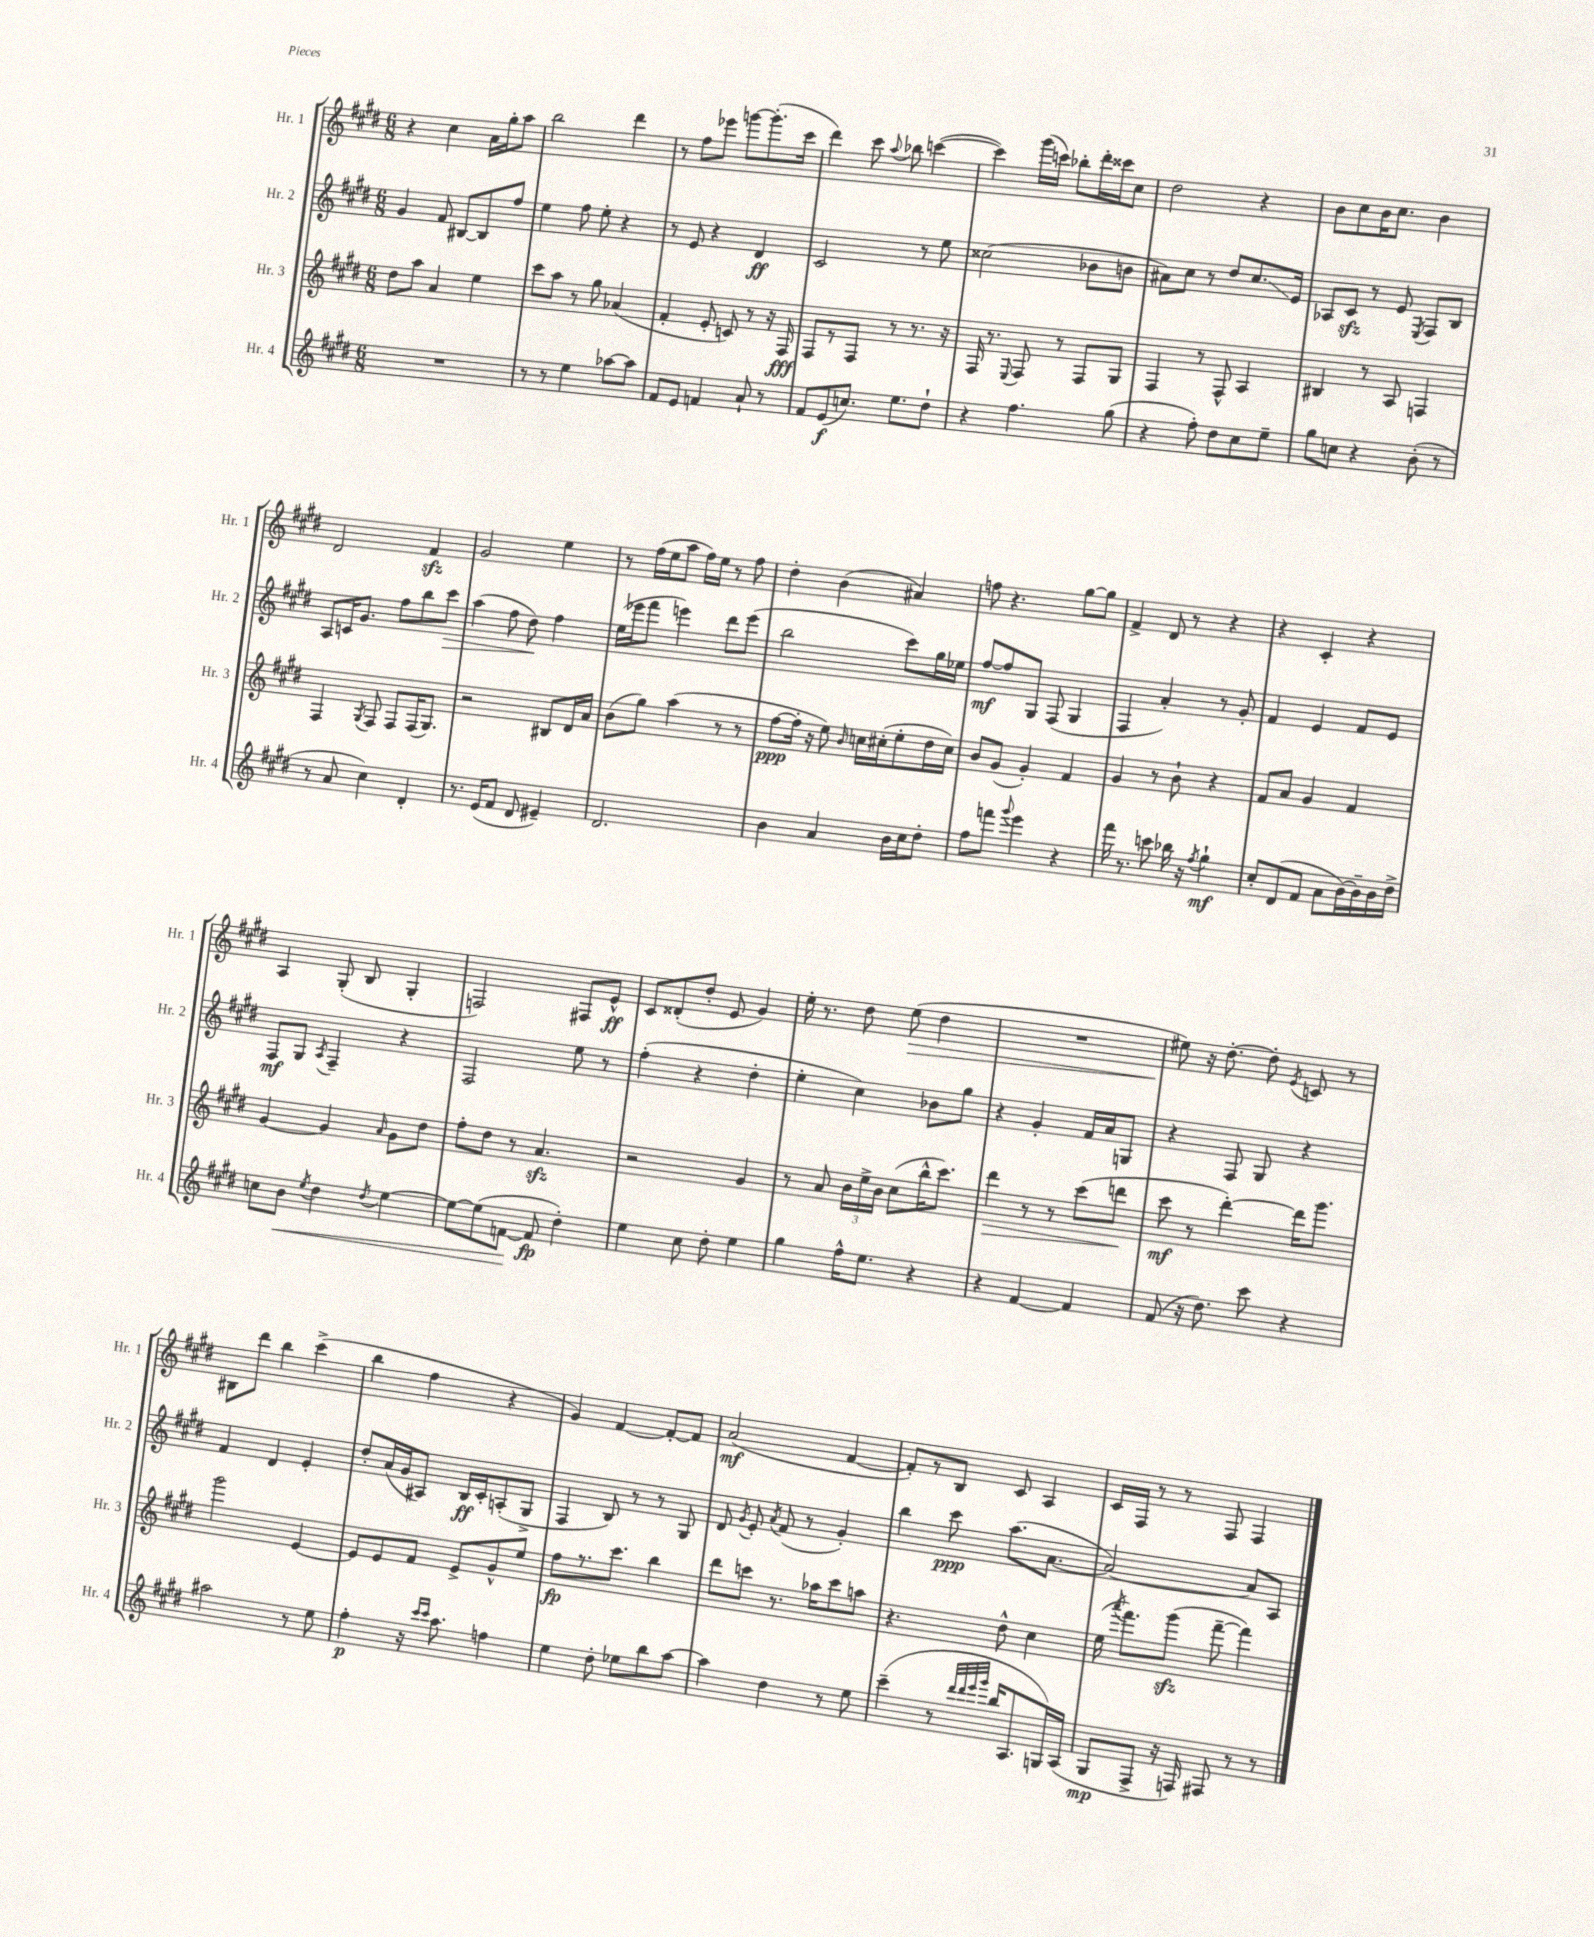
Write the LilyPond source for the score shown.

<<
\new StaffGroup <<
\new Staff = "s0" \with { instrumentName = "Hr. 1" shortInstrumentName = "Hr. 1" } {
    \clef treble \key e \major \numericTimeSignature \time 6/8
    \autoBeamOff r4 cis''4 a'16[ gis''16-. a''8] |
    b''2 dis'''4 |
    r8 fis''8[ ees'''8] g'''8[~ g'''8.-.( cis'''16] |
    dis'''4) cis'''8 \appoggiatura { a''8 } bes''8 c'''4~( |
    c'''4) gis'''16[( c'''16]) bes''8[-. dis'''16-. cisis'''16 cis''8] |
    dis''2 r4 |
    b'8[ cis''8 b'16 cis''8.] b'4 |
    dis'2 fis'4\sfz |
    gis'2 e''4 |
    r8 fis''16[( e''16 a''8] fis''16[) e''16] r8 fis''8 |
    dis''4-. b'4( ais'4) |
    f''8 r4. gis''8[~ gis''8] |
    fis'4-> dis'8 r8 r4 |
    r4 cis'4-. r4 |
    a4 gis8-.( b8 gis4-. |
    f2) fis8[ e'8]-^\ff |
    cis'8[ disis'8-.( dis''8]-. e'8 gis'4) |
    e''16-. r8. dis''8 e''8\>( dis''4 |
    R2. |
    eis''8\!) r16 dis''8.~-. dis''8-. \acciaccatura { e'8 } c'8 r8 |
    bis8[ dis'''8] b''4 cis'''4->( |
    b''4 fis''4 r4 |
    gis'4) fis'4~ fis'8[~-. fis'8] |
    a'2\mf( fis'4~ |
    fis'8[-.) r8 b8] cis'8 a4 |
    cis'16[ fis16] r8 r8 fis8 fis4 \bar "|." |
}
\new Staff = "s1" \with { instrumentName = "Hr. 2" shortInstrumentName = "Hr. 2" } {
    \clef treble \key e \major \numericTimeSignature \time 6/8
    \autoBeamOff gis'4 fis'8 bis8[~ bis8 fis''8] |
    e''4 fis''8 e''8-. r4 |
    r8 e'8 r4 dis'4\ff |
    cis'2 r8 e''8 |
    cisis''2( bes'8[ b'8] |
    ais'8[) cis''8] r8 dis''8[ cis''8.\glissando e'16] |
    aes8[ cis'8]\sfz r8 e'8 \acciaccatura { e8 } fis8[ b8] |
    a8[ c'16 gis'8.] fis''8[ b''8 cis'''8]\> |
    a''4( fis''8 dis''8\!) fis''4 |
    e''16[( ees'''16 fis'''8] e'''4) dis'''8[ e'''8]( |
    b''2 cis'''8[) gis''16 ees''16] |
    fis''8[~\mf fis''8 gis8] fis8( gis4 |
    fis4 a'4-.) r8 gis'8-. |
    fis'4 e'4 fis'8[ e'8] |
    fis8[\mf gis8] \acciaccatura { a8 } fis4-- r4 |
    fis2 e''8 r8 |
    fis''4-.( r4 dis''4-. |
    e''4-. cis''4) bes'8[ gis''8] |
    r4 gis'4-. fis'16[ a'16 g8] |
    r4 fis8 gis8 r4 |
    fis'4 dis'4 e'4-. |
    dis''8[-. a'16( gis'16 ais8]) b16[\ff cis'16-. a8-.( gis8]-> |
    fis4 b8) r8 r8 gis8 |
    dis'8 \acciaccatura { gis'8 } e'8-. \acciaccatura { a'8 } fis'8( r8 gis'4-.) |
    b''4 cis'''8\ppp a''8.[( a'8.]~ |
    a'2~) a'8[ a8] \bar "|." |
}
\new Staff = "s2" \with { instrumentName = "Hr. 3" shortInstrumentName = "Hr. 3" } {
    \clef treble \key e \major \numericTimeSignature \time 6/8
    \autoBeamOff dis''8[ a''8] a'4 e''4 |
    cis'''8[ a''8] r8 gis''8 aes'4( |
    fis'4-. e'8-. c'8) r8 r16 fis16\fff |
    fis8[ r8 fis8] r8 r8. r16 |
    fis16 r8. \appoggiatura { e8 } fis8 r8 fis8[ gis8] |
    fis4 r8 fis8-^ a4 |
    bis4 r8 a8 f4 |
    fis4 \acciaccatura { gis8 } fis8 fis8[ fis16( gis8.]) |
    r2 bis8[ dis'16 a'16] |
    b'8[( gis''8]) a''4( r8 r8 |
    fis''8[~\ppp fis''16]-. r16 e''8) \grace { b'16 } c''16[ cis''16-.( e''8-. dis''16 cis''16]) |
    b'8[ gis'8]( gis'4-.) fis'4 |
    gis'4 r8 b'8-! r4 |
    fis'8[ a'8] gis'4 fis'4 |
    gis'4~ gis'4 \grace { a'16 } gis'8[ dis''8] |
    fis''8[-. dis''8] r8 a'4.\sfz |
    r2 gis'4 |
    r8 a'8 \tuplet 3/2 { b'16[ e''16-> b'16] } cis''8[( b''16-^ cis'''8.]) |
    dis'''4\> r8 r8 cis'''8[( d'''8]\! |
    cis'''8\mf r8 dis'''4~-.) dis'''16[ gis'''8.] |
    gis'''2 e'4~ |
    e'8[ e'8 fis'8] e'8[-> gis'8-^ e''8] |
    fis''8[\fp r8. cis'''8.] b''4 |
    dis'''8[ c'''8] r8. aes''16[ c'''8 a''8] |
    r4. dis''8-^ cis''4 |
    e''16( \acciaccatura { a'''8 } fis'''8.[) gis'''8]\sfz( fis'''8~-- fis'''4) \bar "|." |
}
\new Staff = "s3" \with { instrumentName = "Hr. 4" shortInstrumentName = "Hr. 4" } {
    \clef treble \key e \major \numericTimeSignature \time 6/8
    \autoBeamOff R2. |
    r8 r8 e''4 aes''8[~ aes''8] |
    fis'8[ e'8] f'4 a'8-! r8 |
    fis'8[ e'8\f( c''8.]) e''8.[ dis''8]-! |
    r4 fis''4. gis''8( |
    r4 fis''8-.) dis''8[ cis''8 e''8]-- |
    gis''8[ c''8] r4 b'8-.( r8 |
    r8 a'8 cis''4) dis'4-. |
    r8. e'16[( fis'8] dis'8 eis'4--) |
    dis'2. |
    b'4 a'4 b'16[ cis''16 dis''8]-. |
    fis''8[ f'''8] \appoggiatura { gis'''8 } e'''4 r4 |
    fis'''16 r8. c'''8 bes''16 r16 \acciaccatura { fis''8 } gis''4-!\mf |
    cis''8[-. dis'8( fis'8] a'8[ b'16~) b'16-- b'16 dis''16]-> |
    c''8[ b'8]\< \acciaccatura { e''8 } dis''4 \acciaccatura { dis''8 } e''4~ |
    e''8[~ e''8( f'8]~\! f'8\fp dis''4-.) |
    e''4 cis''8 dis''8-. e''4 |
    gis''4 fis''16[-^ e''8.] r4 |
    r4 fis'4~ fis'4 |
    fis'8( r16 dis''8.) cis'''8 r4 |
    ais''2 r8 e''8 |
    fis''4-.\p r16 \grace { cis'''16[ cis'''16] } a''8. f''4 |
    e''4 dis''8-. ees''8[ b''8 a''8]~ |
    a''4 dis''4 r8 e''8 |
    cis'''4--( r8 \grace { dis'''32[ dis'''32 e'''32 gis'''32] } b''16[ a8. g16) a16]( |
    gis8[\mp fis8]-> r16 f16) fis8 r8 r8 \bar "|." |
}
>>
>>
\layout { \context { \Score \remove "Bar_number_engraver" } }
